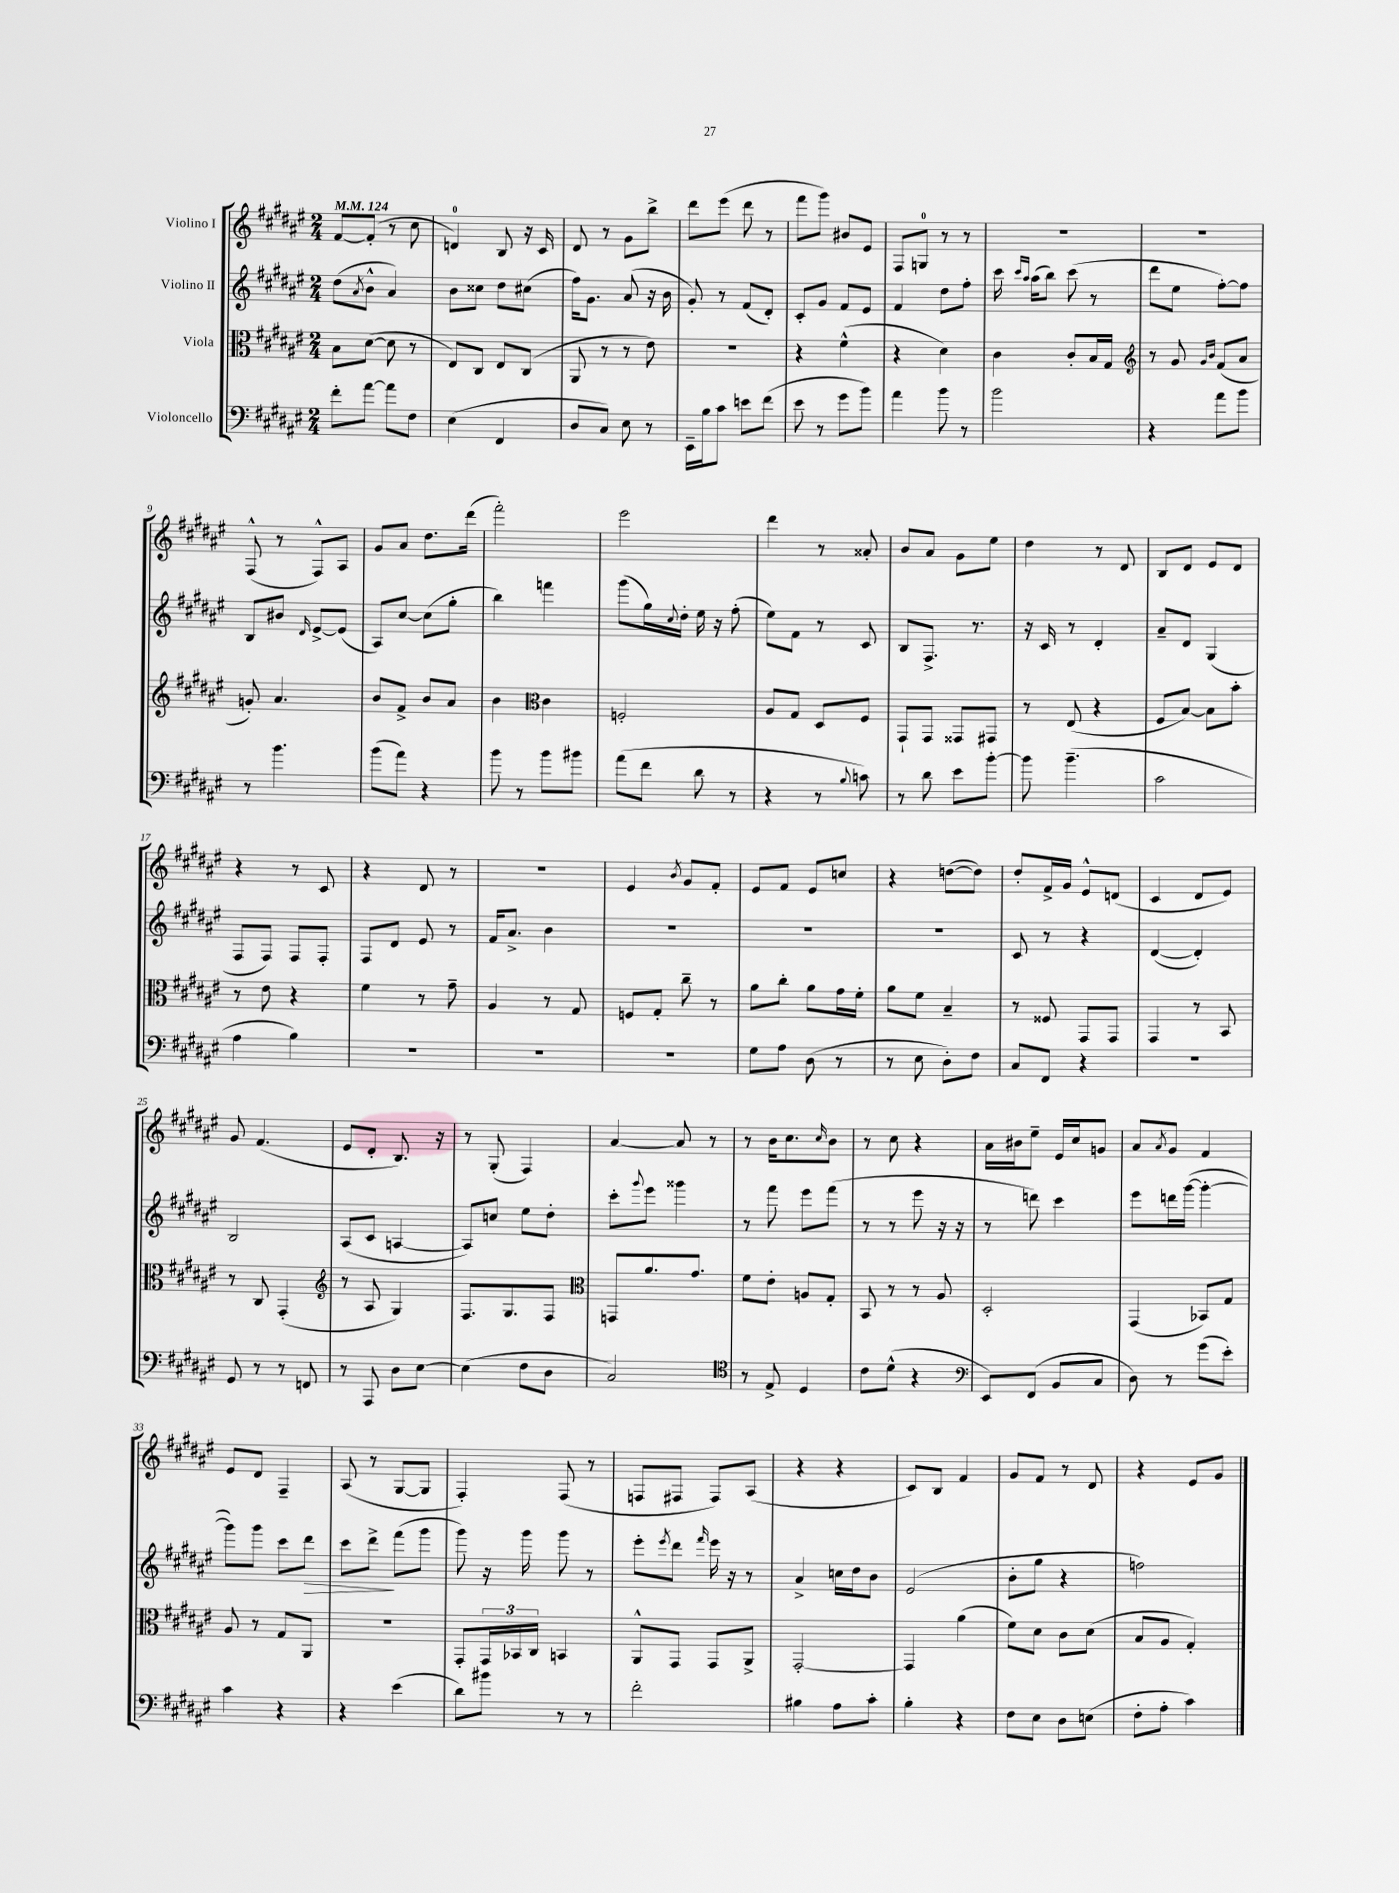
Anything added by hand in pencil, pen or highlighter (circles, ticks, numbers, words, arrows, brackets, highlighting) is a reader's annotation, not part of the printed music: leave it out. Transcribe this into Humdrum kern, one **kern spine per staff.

**kern	**kern	**kern	**dynam	**kern
*part4	*part3	*part2	*part2	*part1
*staff4	*staff3	*staff2	*staff2	*staff1
*I"Violoncello	*I"Viola	*I"Violino II	*	*I"Violino I
*clefF4	*clefC3	*clefG2	*	*clefG2
*k[f#c#g#d#a#e#]	*k[f#c#g#d#a#e#]	*k[f#c#g#d#a#e#]	*	*k[f#c#g#d#a#e#]
*M2/4	*M2/4	*M2/4	*	*M2/4
*MM124	*MM124	*MM124	*	*MM124
=1	=1	=1	=1	=1
8f#'\L	8B\L	(8dd#\L	.	[8f#/L
.	.	8qa#/	.	.
[8a#\J	([8d#\J	8b^^\J	.	(8f#'/J]
8a#\L]	8d#\]	4a#/)	.	8r
8F#\J	8r	.	.	8cc#\
=2	=2	=2	=2	=2
(4E#\	8E#/L)	8b\L	.	4dn/)
.	8C#/J	8cc##X\J	.	.
4FF#/	8E#/L	8dd#\L	.	8B/
.	(8C#/J	(8cc#X\J	.	16r
.	.	.	.	16c#/
=3	=3	=3	=3	=3
8D#/L	8AA#/	16ff#\KL)	.	8d#/
.	.	8.g#\J	.	.
8C#/J)	8r	.	.	8r
8E#\	8r	(8a#/	.	8g#\L
8r	8e#\)	16r	.	8bb^\J
.	.	16b\	.	.
=4	=4	=4	=4	=4
16EE#~\LL	2r	8g#'/)	.	8ddd#\L
16B\J	.	.	.	.
8c#\J	.	8r	.	(8eee#\J
8en\L	.	(8f#/L	.	8ddd#\
(8f#\J	.	8d#'/J)	.	8r
=5	=5	=5	=5	=5
8e#\	4r	8c#'/L	.	8fff#\L
8r	.	8g#/J	.	8ggg#\J)
8g#\L	(4f#^^\	8f#/L	.	8b#X/L
8b\J)	.	8e#/J	.	8e#/J
=6	=6	=6	=6	=6
4a#\	4r	4f#/	.	8F#/L
.	.	.	.	8Gn/J
8b\	4d#\)	8dd#\L	.	8r
8r	.	8ff#'\J	.	8r
=7	=7	=7	=7	=7
2b\	4c#\	16ccc#\	.	2r
.	.	16qqccc#/LL	.	.
.	.	16qqaa#/JJ	.	.
.	.	(16aa#\KL	.	.
.	.	8bb\J)	.	.
.	8c#'/L	(8ccc#\	.	.
.	16B/L	8r	.	.
.	16G#/JJ	.	.	.
=8	=8	=8	=8	=8
*	*clefG2	*	*	*
4r	8r	8ddd#\L	.	2r
.	8g#/	8ee#\J	.	.
.	16qqg#/LL	.	.	.
.	16qqb/JJ	.	.	.
8a#\L	(8f#/L	[8ff#'\L)	.	.
8b\J	8a#/J	8ff#\J]	.	.
!!LO:LB:g=z
=9	=9	=9	=9	=9
8r	8gn'/)	8B/L	.	(8F#^^/
4.b\	4.a#/	8b#X/J	.	8r
.	.	16qqd#/	.	.
.	.	[8e#^/L	.	8F#^^/L)
.	.	(8e#/J]	.	8A#/J
=10	=10	=10	=10	=10
(8b\L	8b/L	8A#/L)	.	8g#/L
8a#\J)	8f#^/J	[8cc#/J	.	8a#/J
4r	8b/L	(8cc#\L]	.	8.dd#\L
.	8a#/J	8gg#'\J	.	.
.	.	.	.	(16ddd#\Jk
=11	=11	=11	=11	=11
8b\	4b\	4bb\)	.	2fff#'\)
8r	.	.	.	.
*	*clefC3	*	*	*
8b\L	4c#\	4fffn\	.	.
8b#X\J	.	.	.	.
=12	=12	=12	=12	=12
(8a#\L	2Fn'/	(8ggg#\L	.	2eee#\
8f#\J	.	16gg#\L)	.	.
.	.	8qqcc#/	.	.
.	.	16dd#'\JJ	.	.
8d#\	.	16ee#\	.	.
.	.	16r	.	.
8r	.	(8ff#'\	.	.
=13	=13	=13	=13	=13
4r	8A#/L	8ee#\L)	.	4ddd#\
.	8G#/J	8f#\J	.	.
8r	8D#/L	8r	.	8r
8qqB/	.	.	.	.
8cn\)	8F#/J	8c#/	.	8a##X'/
=14	=14	=14	=14	=14
8r	8GG#`/L	8B/L	.	8b/L
8d#\	8GG#/J	8.F#^/J	.	8a#/J
8e#\L	8GG##X/L	.	.	8g#\L
.	.	8.r	.	.
[8b'\J	8GG#X/J	.	.	8ee#\J
=15	=15	=15	=15	=15
8b\]	8r	16r	.	4dd#\
.	.	16c#/	.	.
(4.b~\	(8E#/	8r	.	.
.	4r	4d#'/	.	8r
.	.	.	.	8d#/
=16	=16	=16	=16	=16
2c#\	8F#/L	8a#~/L	.	8B/L
.	[8B/J)	8d#/J	.	8d#/J
.	8B\L]	(4G#/	.	8e#/L
.	8b'\J	.	.	8d#/J
!!LO:LB:g=z
=17	=17	=17	=17	=17
4A#\	8r	8F#/L	.	4r
.	8e#\	8F#/J)	.	.
4B\)	4r	8F#/L	.	8r
.	.	8F#'/J	.	8c#/
=18	=18	=18	=18	=18
2r	4f#\	8F#/L	.	4r
.	.	8d#/J	.	.
.	8r	8e#/	.	8d#/
.	8g#~\	8r	.	8r
=19	=19	=19	=19	=19
2r	4A#/	16f#/KL	.	2r
.	.	8.a#^/J	.	.
.	8r	4b\	.	.
.	8G#/	.	.	.
=20	=20	=20	=20	=20
2r	8Fn/L	2r	.	4e#/
.	8G#'/J	.	.	.
.	.	.	.	8qb/
.	8cc#~\	.	.	8g#/L
.	8r	.	.	8f#'/J
=21	=21	=21	=21	=21
8G#\L	8a#\L	2r	.	8e#/L
8A#\J	8cc#'\J	.	.	8f#/J
(8D#\	8a#\L	.	.	8e#/L
8r	16g#\L	.	.	8ccn/J
.	16f#'\JJ	.	.	.
=22	=22	=22	=22	=22
8r	8a#\L	2r	.	4r
8E#\	8f#\J	.	.	.
8D#'\L)	4B~/	.	.	([8ddn\L
8F#\J	.	.	.	8dd\J])
=23	=23	=23	=23	=23
8C#/L	8r	8c#/	.	8dd#'/L
8FF#/J	8F##X/	8r	.	16f#^/L
.	.	.	.	16g#/JJ
4r	8GG#/L	4r	.	8e#^^/L
.	8GG#/J	.	.	(8dn/J
=24	=24	=24	=24	=24
2r	4GG#/	([4d#/	.	4c#/
.	8r	4d#'/])	.	8d#/L
.	8BB/	.	.	8e#/J)
!!LO:LB:g=z
=25	=25	=25	=25	=25
8GG#/	8r	2B/	.	8g#/
8r	8C#/	.	.	(4.f#/
8r	(4GG#'/	.	.	.
8FFn/	.	.	.	.
=26	=26	=26	=26	=26
*	*clefG2	*	*	*
8r	8r	(8A#/L	.	8e#/L
8AAA#/	8A#/	8c#/J	.	8d#'/J
8D#\L	4G#/)	[4An/	.	8.B/)
[8E#\J	.	.	.	.
.	.	.	.	16r
=27	=27	=27	=27	=27
(4E#\]	8.F#/L	8A/L])	.	8r
.	.	8ccn/J	.	(8G#'/
.	8.G#/	.	.	.
8F#\L	.	8ee#\L	.	4F#/)
8D#\J	8F#/J	8dd#'\J	.	.
=28	=28	=28	=28	=28
*	*clefC3	*	*	*
2C#/)	8GGn/L	8ccc#'\L	.	[4a#/
.	.	8qqggg#/	.	.
.	8.a#/	8eee#\J	.	.
.	.	4ggg##X\	.	8a#/]
.	8.g#/J	.	.	.
.	.	.	.	8r
=29	=29	=29	=29	=29
*clefC4	*	*	*	*
8r	8f#\L	8r	.	8r
8E#^/	8e#'\J	8fff#\	.	16b\KL
.	.	.	.	8.cc#\
4D#/	8An/L	8eee#\L	.	.
.	.	.	.	16qqcc#/
.	8G#'/J	(8fff#\J	.	8b\J
=30	=30	=30	=30	=30
8c#\L	8BB/	8r	.	8r
(8d#^^\J	8r	8r	.	8cc#\
4r	8r	8eee#\	.	4r
.	8A#/	16r	.	.
.	.	16r	.	.
=31	=31	=31	=31	=31
*clefF4	*	*	*	*
8EE#/L)	2D#'/	8r	.	16a#\LL
.	.	.	.	16b#X\J
(8FF#/J	.	8dddn\)	.	8ee#~\J
8BB/L	.	4ccc#\	.	16e#/LL
.	.	.	.	16cc#/J
8C#/J	.	.	.	8gn/J
=32	=32	=32	=32	=32
8D#\)	(4GG#/	8eee#\L	.	8a#/L
.	.	.	.	8qa#/
8r	.	16dddn\L	.	8g#/J
.	.	([16ggg#\JJ	.	.
(8g#\L	8BB-X/L)	4ggg#'\_	.	4f#/
8e#'\J)	8G#/J	.	.	.
!!LO:LB:g=z
=33	=33	=33	=33	=33
4c#\	8A#/	8ggg#\L])	.	8e#/L
.	8r	8ggg#\J	.	8d#/J
4r	8G#/L	8ccc#\L	.	4F#~/
!	!	!	!LO:HP:b	!
.	8AA#/J	8ddd#\J	>	.
=34	=34	=34	=34	=34
4r	2r	8ccc#\L	.	(8A#/
.	.	8ddd#^\J	.	8r
(4e#\	.	(8fff#\L	]	[8G#/L
.	.	8ggg#\J	.	8G#/J]
=35	=35	=35	=35	=35
8d#\L)	8GG#'/L	8ggg#\)	.	4F#'/)
8b#X\J	24GG#/L	16r	.	.
.	24BB-X/	.	.	.
.	.	16ggg#\	.	.
.	24C#/JJ	.	.	.
8r	4BBn/	8ggg#\	.	(8F#/
8r	.	8r	.	8r
=36	=36	=36	=36	=36
2f#'\	8AA#^^/L	8eee#'\L	.	8Fn/L
.	.	8qeee#/	.	.
.	8GG#/J	8ddd#\J	.	8F#X/J
.	.	16qqfff#/	.	.
.	8GG#/L	16eee#\	.	8F#/L)
.	.	16r	.	.
.	8AA#^/J	8r	.	(8A#/J
=37	=37	=37	=37	=37
4B#X\	[2GG#'/	4a#^/	.	4r
8A#\L	.	16ccn\LL	.	4r
.	.	16dd#\J	.	.
8c#'\J	.	8b\J	.	.
=38	=38	=38	=38	=38
4B'\	4GG#/]	(2e#/	.	8c#/L)
.	.	.	.	8B/J
4r	(4a#\	.	.	4f#/
=39	=39	=39	=39	=39
8F#\L	8f#\L)	8b'\L	.	8g#/L
8E#\J	8d#\J	8gg#\J	.	8f#/J
8D#\L	8c#\L	4r	.	8r
(8En\J	(8d#\J	.	.	8d#/
=40	=40	=40	=40	=40
8F#'\L	8B/L	2ffn\)	.	4r
8A#'\J	8A#/J	.	.	.
4c#\)	4G#'/)	.	.	8e#/L
.	.	.	.	8g#/J
==	==	==	==	==
*-	*-	*-	*-	*-
